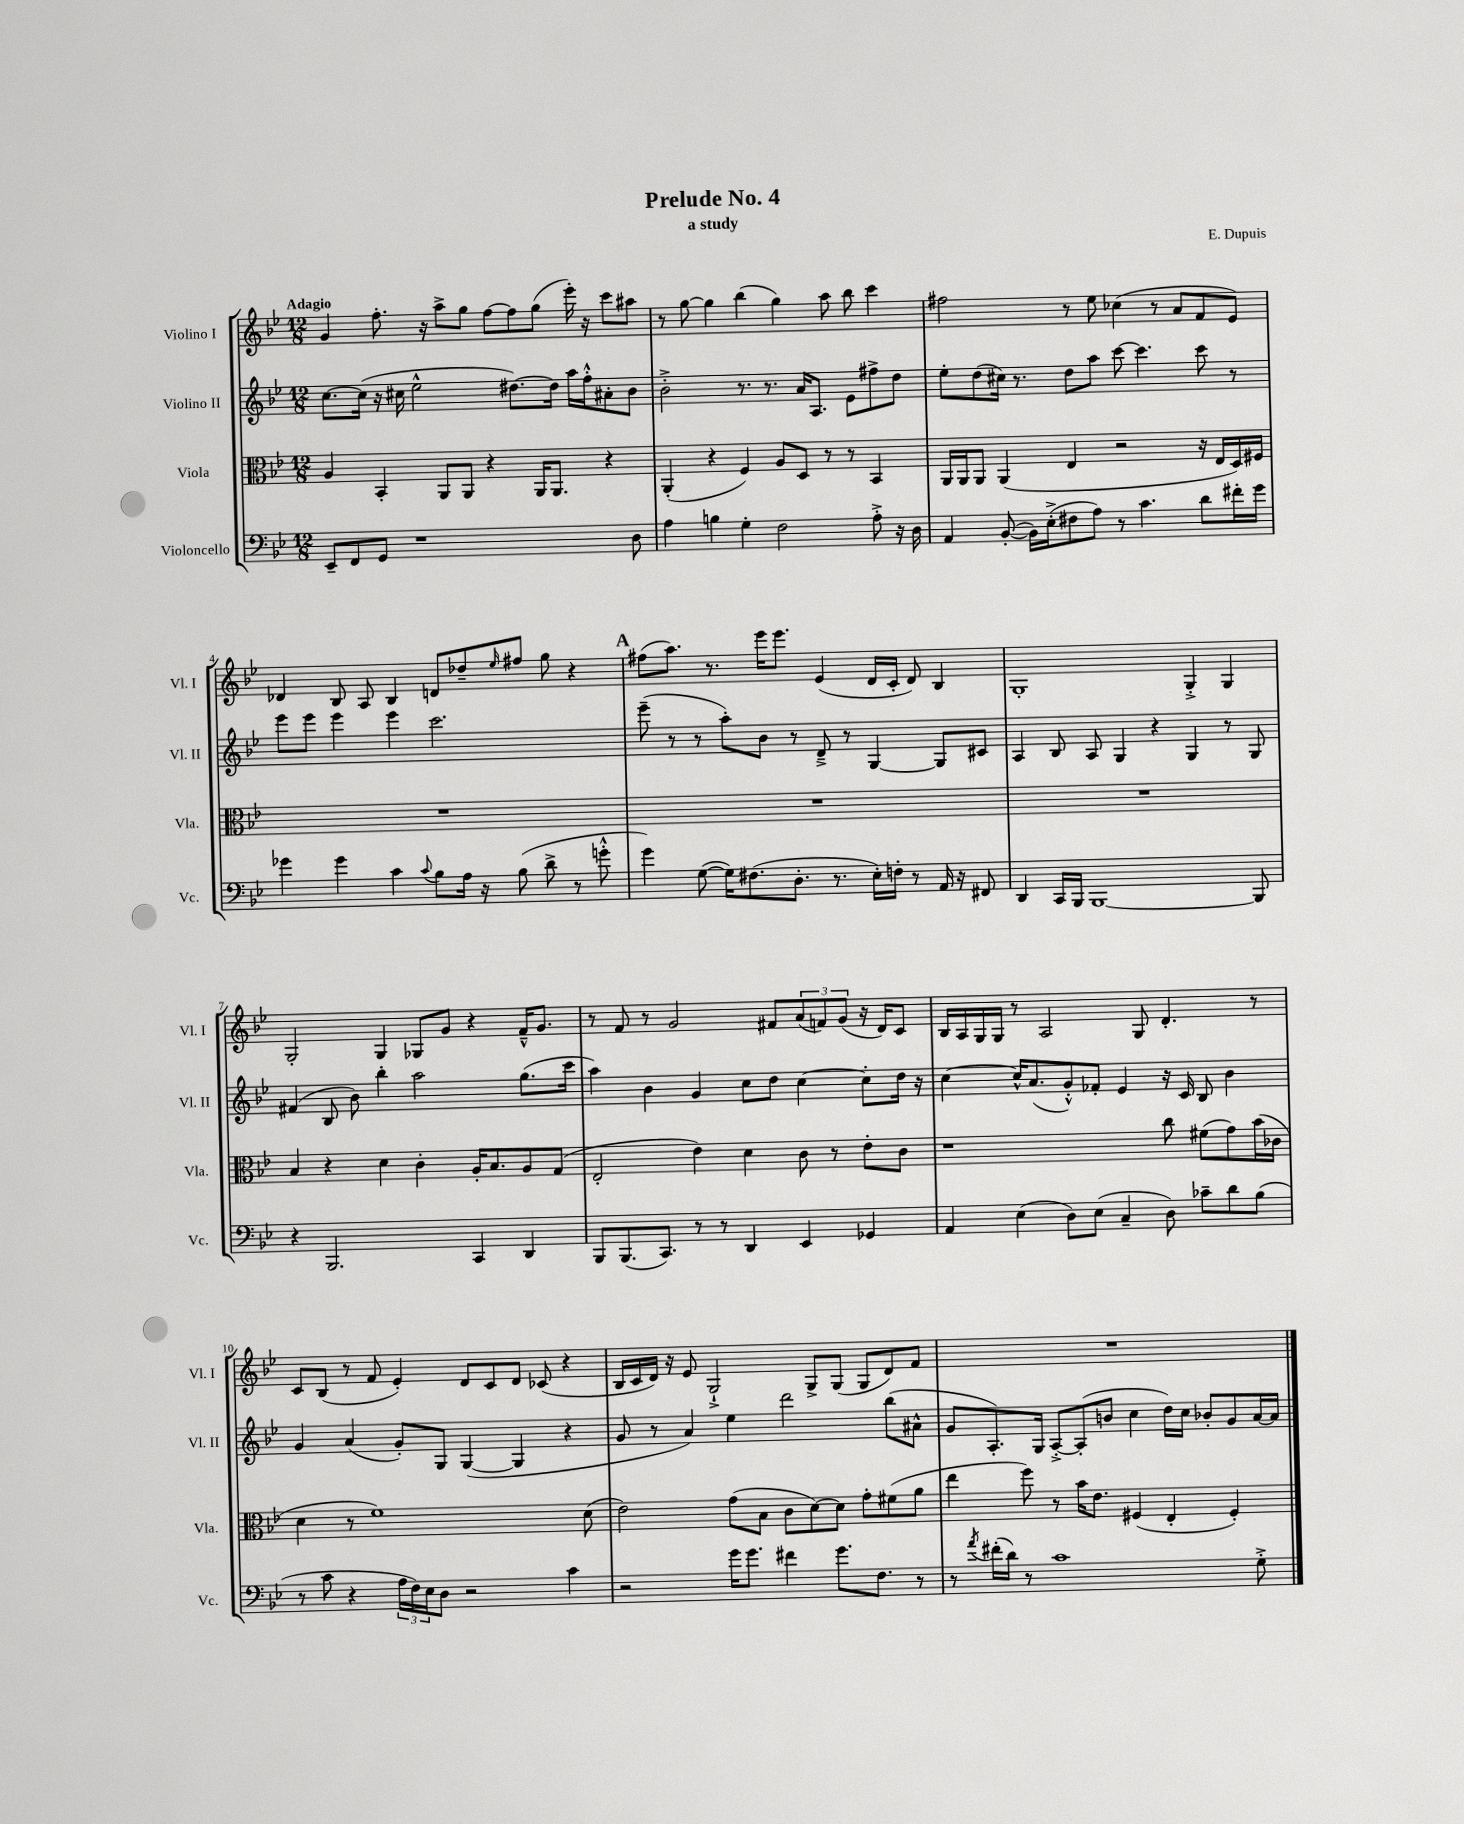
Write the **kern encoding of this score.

**kern	**kern	**kern	**kern
*part4	*part3	*part2	*part1
*staff4	*staff3	*staff2	*staff1
*I"Violoncello	*I"Viola	*I"Violino II	*I"Violino I
*I'Vc.	*I'Vla.	*I'Vl. II	*I'Vl. I
*clefF4	*clefC3	*clefG2	*clefG2
*k[b-e-]	*k[b-e-]	*k[b-e-]	*k[b-e-]
*M12/8	*M12/8	*M12/8	*M12/8
=1	=1	=1	=1
!	!	!	!LO:TX:a:B:t=Adagio
8EE-~/L	4A/	[8.cc\L	4g/
8FF/	.	.	.
.	.	(16cc\Jk]	.
8GG/J	4BB-'/	16r	8.ff'\
.	.	16cc#X\	.
1r	.	2ee-^^\	.
.	.	.	16r
.	8AA/L	.	8aa^\L
.	8AA/J	.	8gg\J
.	4r	.	[8ff\L
.	.	[8.dd#X\L)	8ff\]
.	16AA/KL	.	(8gg\J
.	8.AA/J	16dd#\Jk]	.
.	.	16aa\LL	16eee-'\)
.	.	16ff'^^\J	16r
.	4r	8a#X'\	8ccc\L
8D\	.	8b-\J	8aa#X\J
=2	=2	=2	=2
4A\	(4AA'/	2b-'^\	8r
.	.	.	[8gg\
4Bn\	4r	.	4gg\]
4G'\	4F/)	8.r	(4bb-\
.	.	8.r	.
2F\	8A/L	.	4gg\)
.	8D/J	16a/KL	.
.	.	8.A/J	.
.	8r	.	8aa\
.	8r	8e-\L	8bb-\
8A'^\	4BB-/	8ff#X^\	4ccc\
16r	.	8dd\J	.
16D\	.	.	.
=3	=3	=3	=3
4AA/	16AA/LL	8ee-'\L	2ff#X\
.	16AA/J	.	.
.	8AA/J	(8dd\	.
([8BB-'/	(4AA/	16cc#X\Jk)	.
.	.	8.r	.
16BB-\LL])	.	.	.
(16E-'^\J	.	.	.
8F#X\	4E-/	8dd\L	8r
8A\J)	.	8aa\J	8ee-\
8r	2r	[8ccc\	(4cc-X\
4.c\	.	4.ccc\]	.
.	.	.	8r
.	.	.	8a/L
8d\L	16r	8ccc\	8f/
.	16E-/LL	.	.
16f#X'\L	16D/)	8r	8e-/J)
16g\JJ	16F#X/JJ	.	.
!!LO:LB:g=z
=4	=4	=4	=4
4g-X\	1.r	8eee-\L	4d-X/
.	.	8eee-\J	.
4g-\	.	4eee-\	8B-/
.	.	.	8A/
4c\	.	4eee-\	4B-/
8qqc/	.	.	.
8B-\L	.	2.ccc\	8dn/L
16A\Jk	.	.	8dd-X~/
16r	.	.	.
.	.	.	16qqee-/
(8B-\	.	.	8ff#X/J
8d^\	.	.	8gg\
8r	.	.	4r
8gn'^^\	.	.	.
!!LO:REH:place=s1:t=A
=5	=5	=5	=5
4g\)	1.r	(8eee-~\	(8ff#X\L
.	.	8r	8.aa\J)
([8G\	.	8r	.
.	.	.	8.r
16G\KL])	.	8aa'\L)	.
(8.F#X\	.	.	.
.	.	8b-\J	16eee-\KL
.	.	.	8.eee-\J
8.D'\J	.	8r	.
.	.	8d~^/	(4e-/
8.r	.	.	.
.	.	8r	.
16E-'\LL)	.	[4G/	16d/LL
16Fn'\JJ	.	.	16c'/JJ
8r	.	.	8d/)
16AA/	.	8G/L]	4B-/
16r	.	.	.
8FF#X/	.	8c#X/J	.
=6	=6	=6	=6
4DD/	1.r	4A/	1G'
16CC/LL	.	8B-/	.
16BBB-/JJ	.	.	.
[1BBB-	.	8A/	.
.	.	4G/	.
.	.	4r	.
.	.	4G/	4G'^/
.	.	8r	4G/
8BBB-/]	.	8G/	.
!!LO:LB:g=z
=7	=7	=7	=7
4r	4B-/	(4f#X/	2G'/
2.BBB-/	4r	8B-/	.
.	.	8b-\)	.
.	4d\	4bb-'\	4G/
.	4c'\	2aa\	8G-X/L
.	.	.	8g/J
4CC/	16A'/KL	.	4r
.	8.B-/	.	.
4DD/	8A/	(8.gg\L	16f~^^/KL
.	.	.	8.g/J
.	(8G/J	.	.
.	.	16ccc\Jk	.
=8	=8	=8	=8
8BBB-/L	2E-'/	4aa\)	8r
(8.BBB-/	.	.	8f/
.	.	4b-\	8r
8.CC/J)	.	.	.
.	.	.	2g/
8r	4e-\)	4g/	.
8r	.	.	.
4DD/	4d\	8cc\L	.
.	.	8dd\J	8f#X/L
4EE-/	8c\	[4cc\	(12a/
.	.	.	12fn/)
.	8r	.	.
.	.	.	(12g/J
4GG-X/	8e-'\L	8cc'\L]	16r
.	.	.	16d/KL)
.	8c\J	16dd\Jk	8c/J
.	.	16r	.
=9	=9	=9	=9
4AA/	1r	[4cc\	16B-/LL
.	.	.	16A/
.	.	.	16G/
.	.	.	16G/JJ
(4E-\	.	16cc^^/KL]	8r
.	.	(8.a/	.
.	.	.	2A/
8D\L)	.	8g'^^/)	.
(8E-\J	.	8f-X'/J	.
4C~/	.	4e-/	.
.	.	.	8G/
8D\)	8cc\	16r	4.d'/
.	.	16c/	.
8c-X~\L	(8f#X\L	8B-/	.
8d\	8g\)	4b-\	.
(8B-\J	(16b-\L	.	8r
.	16c-X\JJ	.	.
!!LO:LB:g=z
=10	=10	=10	=10
8r	4d\	4g/	8c/L
8c\	.	.	(8B-/J
4r	8r	(4a/	8r
.	1f)	.	8f/
24A\LL	.	8g'/L)	4e-'/)
24F\)	.	.	.
24E-\J	.	.	.
8D\J	.	8G/J	.
2r	.	([4G/	8d/L
.	.	.	8c/
.	.	4G/]	8d/J
.	.	.	(8c-X/
4c\	.	4r	4r
.	(8d\	.	.
=11	=11	=11	=11
2r	2e-\)	8g/	16B-/LL
.	.	.	16c/
.	.	8r	16d/JJ)
.	.	.	16r
.	.	4a/)	8e-/
.	.	.	2G`^/
16g\KL	(8g\L	4ee-\	.
8.g\J	.	.	.
.	8B-\J	.	.
4f#X\	8c\L	2ddd\	.
.	[8d\)	.	8G^/L
8.g\L	8d\J]	.	(8G/J
.	8g'\L	.	8G/L
8.F\J	.	.	.
.	(8f#X\	(8bb-\L	8d/)
8r	8a\J	8a#X^^\J	8f/J
=12	=12	=12	=12
8r	4ee-\	8g/L	1.r
8qa/	.	.	.
(16f#X'\LL	.	8.A'/)	.
16d\JJ)	.	.	.
8r	8ff\)	.	.
.	.	16G/Jk	.
1c	8r	[8A'^/L	.
.	16b-\KL	(8A'/]	.
.	8.e-\J	.	.
.	.	8bn/J	.
.	(4F#X/	4cc\	.
.	4E-'/	16dd\LL)	.
.	.	16cc\JJ	.
.	.	8b-X'/L	.
.	4F#'/)	8g/	.
8G'^\	.	[16a/L	.
.	.	16a/JJ]	.
==	==	==	==
*-	*-	*-	*-
